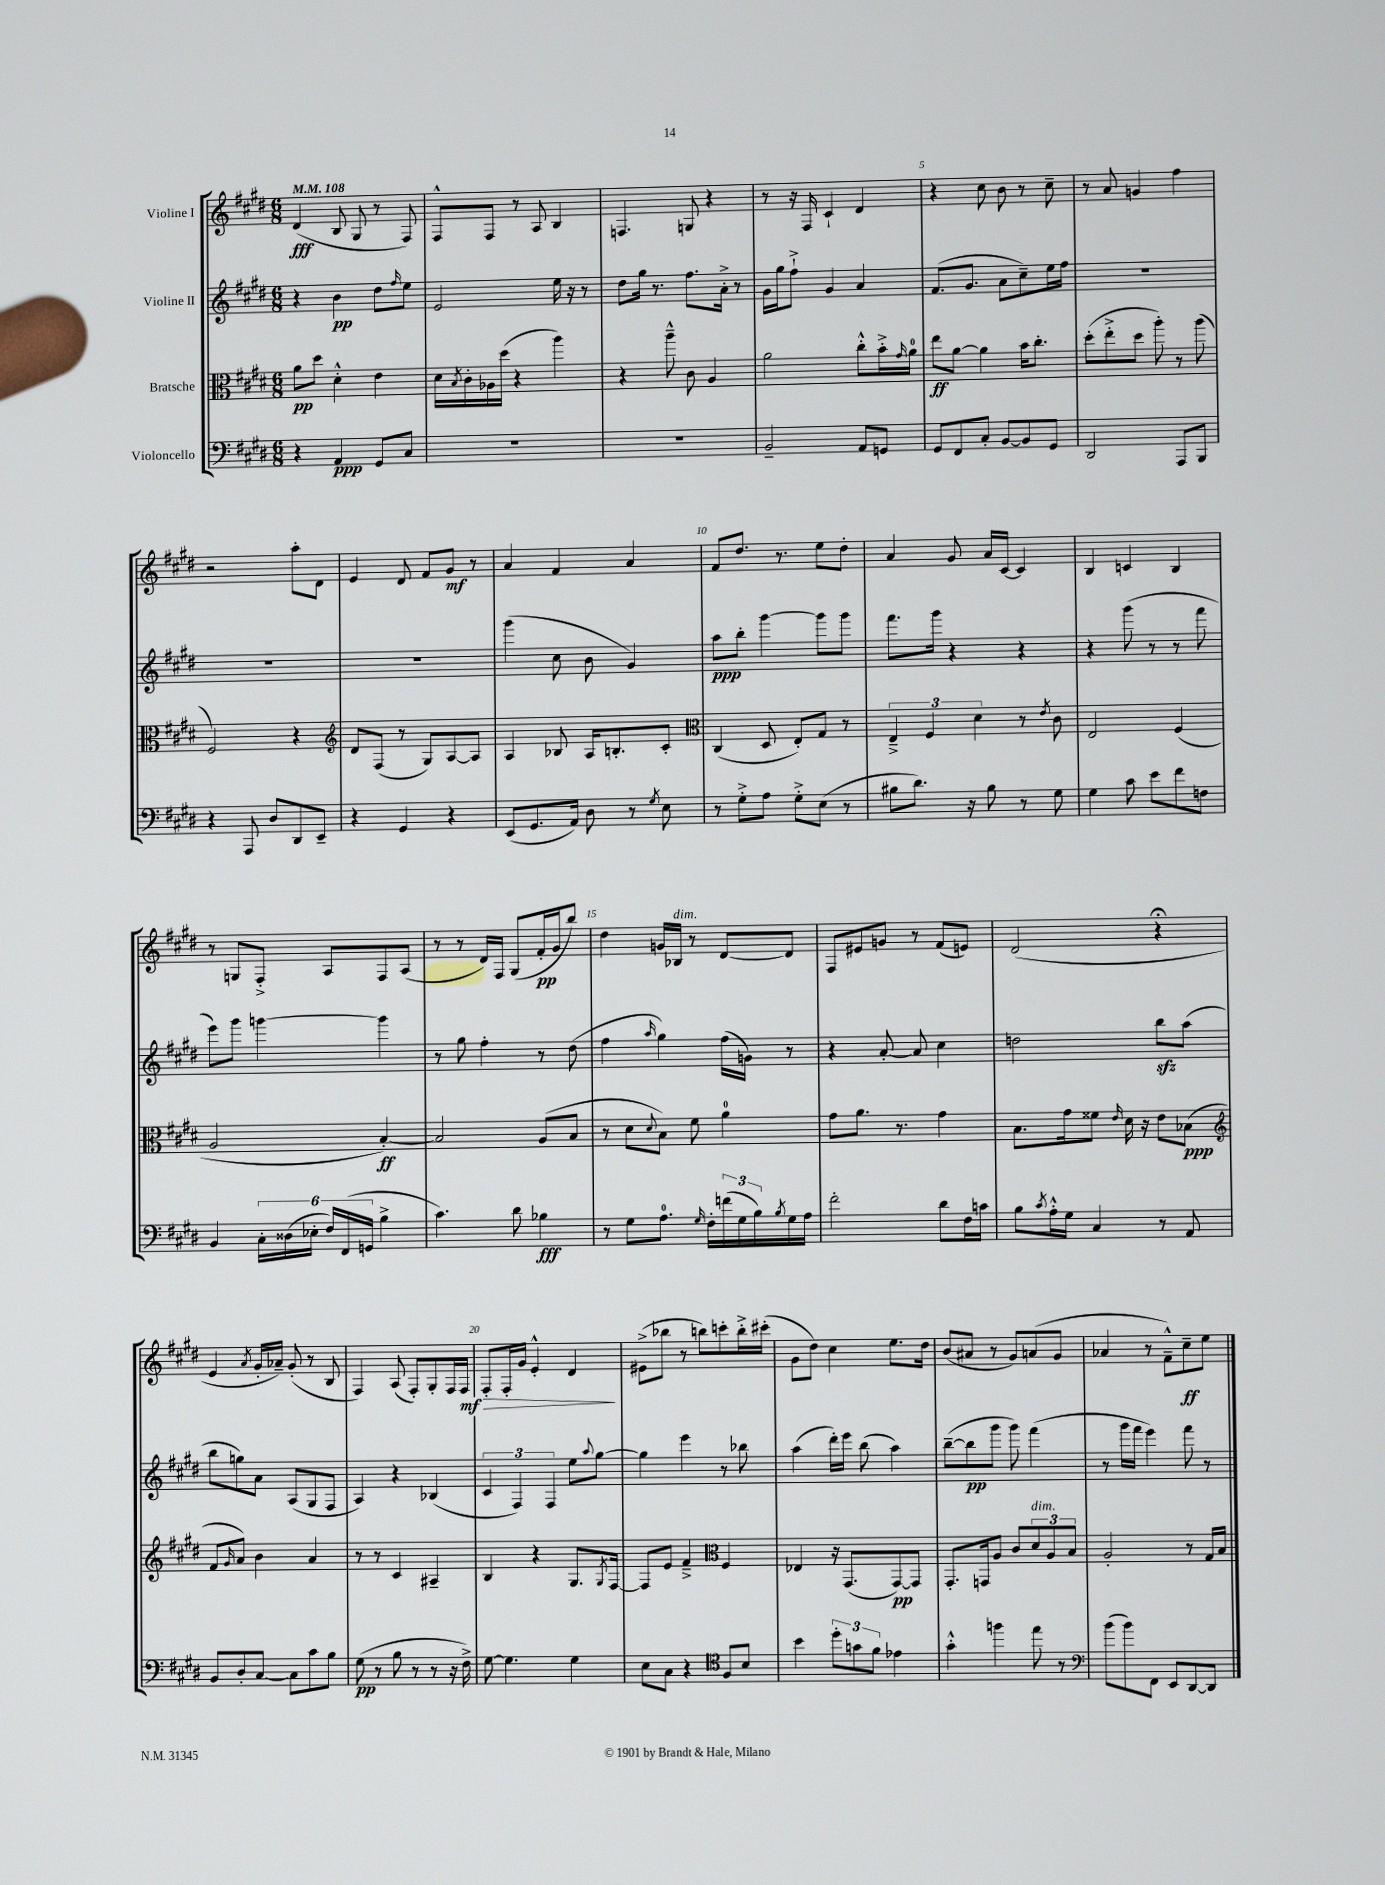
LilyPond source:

<<
\new StaffGroup <<
\new Staff = "s0" \with { instrumentName = "Violine I" } {
    \clef treble \key e \major \numericTimeSignature \time 6/8 \tempo 4 = 108
    dis'4\fff( b8 gis8 r8 fis8) |
    fis8-^ fis8 r8 a8 b4 |
    f4. g8 r4 |
    r8 r16 fis16 cis'4-! dis'4 |
    r4 cis''8 b'8 r8 cis''8-- |
    r8 a'8 g'4 fis''4 |
    r2 a''8-. dis'8 |
    e'4 dis'8 fis'8 gis'8\mf r8 |
    a'4 fis'4 a'4 |
    fis'8 dis''8. r8. e''8 dis''8-. |
    a'4 gis'8 a'16 cis'16~ cis'4 |
    b4 c'4 b4 |
    r8 g8 fis8-.-> a8 fis8 a8( |
    r8 r8 dis'16) fis16 gis8( fis'16-.\pp gis'16 b''8) |
    dis''4 g'16 bes16^\markup { \italic "dim." } r8 dis'8~ dis'8 |
    fis8 eis'8 g'8 r8 fis'8( e'8) |
    dis'2( r4\fermata |
    e'4 \acciaccatura { a'8 } gis'16-. aes'16--) gis'8-.( r8 b8 |
    fis4) a8( fis8-.) gis8-. fis16 fis16\mf\> |
    fis8-. fis16-. gis'16 e'4-.-^ dis'4\! |
    eis'8->( bes''8 r8 b''8) c'''8-. b''16-.-> cis'''16-.( |
    gis'8 dis''8) cis''4 e''8. dis''16 |
    b'8( ais'8 r8 gis'8) a'8( gis'8 |
    aes'4 r8 fis'8---^) cis''8--\ff e''8 \bar "|." |
}
\new Staff = "s1" \with { instrumentName = "Violine II" } {
    \clef treble \key e \major \numericTimeSignature \time 6/8
    r4 b'4\pp dis''8 \grace { fis''16 } e''8 |
    e'2 e''16 r16 r8 |
    dis''8 gis''16 r8. fis''8. a'16-.-> r8 |
    gis'16 gis''16 fis''8-!-> gis'4 a'4 |
    fis'8.( gis'8. a'8 cis''8--) e''16 fis''16 |
    R2. |
    R2. |
    R2. |
    gis'''4( cis''8 b'8 gis'4) |
    a''8\ppp b''8-. gis'''4~ gis'''8 gis'''8 |
    fis'''8. gis'''16 r4 r4 |
    r4 gis'''8( r8 r8 fis'''8 |
    e'''8) gis'''8 g'''4~ g'''4 |
    r8 gis''8 fis''4-. r8 dis''8( |
    fis''4 \grace { a''16 } gis''4) fis''16( g'16) r8 |
    r4 a'8~-. a'8 cis''4 |
    d''2 b''8\sfz a''8( |
    b''8 g''8) a'8 a8( gis8 fis8 |
    a4) r4 bes4( |
    \tuplet 3/2 { cis'4 fis4) fis4 } e''8 \appoggiatura { a''8 } gis''8~ |
    gis''4 e'''4 r8 bes''8 |
    a''4( dis'''16-.) e'''16 b''8( a''4) |
    b''8~--( b''8\pp gis'''8 gis'''8) fis'''4( |
    r8 gis'''16 fis'''16 e'''4) fis'''8 r8 \bar "|." |
}
\new Staff = "s2" \with { instrumentName = "Bratsche" } {
    \clef alto \key e \major \numericTimeSignature \time 6/8
    a'8\pp dis''8 dis'4-.-^ e'4 |
    dis'16 \acciaccatura { b8 } cis'16-. aes16 dis''16( r4 a''4) |
    r4 a''8---^ cis'8 a4 |
    a'2 cis''8-.-^ b'16-.-> \grace { gis'16 } a'16-0 |
    e''8\ff a'8~ a'4 b'16 cis''8.-. |
    dis''8-.( e''8-.-> dis''8 a''8-.) r8 a''8( |
    fis2) r4 |
    \clef treble dis'8 fis8( r8 gis8) a8~ a8 |
    a4 bes8 a16 b8.-. cis'8-. |
    \clef alto cis4( dis8 e8-.) gis8 r8 |
    \tuplet 3/2 { e4---> fis4 dis'4 } r8 \acciaccatura { e'8 } cis'8 |
    e2 fis4( |
    a2 b4~-.\ff) |
    b2 a8( b8 |
    r8 dis'8 \appoggiatura { dis'8 } b8) fis'8 a'4-0 |
    gis'8 a'8. r8. gis'4 |
    b8. gis'16 fisis'8 \grace { e'16 } dis'16 r16 e'8 bes8\ppp( |
    \clef treble fis'8 \grace { gis'16 } a'8) b'4 a'4 |
    r8 r8 cis'4 ais4-- |
    b4 r4 gis8. \acciaccatura { gis8 } fis16~ |
    fis8 e'8 fis'4---> \clef alto fis4 |
    ees4 r16 gis,8.( gis,8~\pp) gis,8 |
    gis,8.-. g,16 a8 cis'8 \tuplet 3/2 { dis'8^\markup { \italic "dim." } a8 b8 } |
    a2-. r8 gis16 b16 \bar "|." |
}
\new Staff = "s3" \with { instrumentName = "Violoncello" } {
    \clef bass \key e \major \numericTimeSignature \time 6/8
    r4 a,4\ppp gis,8 cis8 |
    R2. |
    R2. |
    b,2-- a,8 g,8 |
    gis,8 fis,8 cis8-. b,8~ b,8 gis,8 |
    dis,2 a,,8 b,,8 |
    r4 a,,8 dis8 dis,8 e,8-- |
    r4 gis,4 r4 |
    e,8( gis,8. a,16) dis8 r8 \acciaccatura { gis8 } e8 |
    r8 gis8-.-> a8 gis8-.-> e8( r8 |
    bis8 dis'8.) r16 bis8 r8 gis8 |
    gis4 cis'8 e'8 fis'8 f8 |
    b,4 \tuplet 6/4 { cis16-. disis16( ees16-. fis16) fis,16( g,16 } b4-> |
    cis'4.) dis'8 bes4\fff |
    r8 gis8 a8.-0 \grace { gis16 } fis16-. \tuplet 3/2 { f'16( gis16 b16) } \acciaccatura { b8 } gis16 a16 |
    fis'2-. dis'8 fis16 c'16 |
    b8 \acciaccatura { cis'8 } a16-.-^ gis16 cis4 r8 a,8 |
    b,8 dis8-. cis8~ cis8 cis'8 b8 |
    gis8\pp( r8 b8 r8 r8 r16 fis16->) |
    gis8~ gis4. gis4 |
    e8 cis8 r4 \clef tenor fis8 b8 |
    b'4 \tuplet 3/2 { dis''8-. g'8 fis'8 } ees'4 |
    gis'4-.-^ f''4 e''8 r8 |
    \clef bass b'8( b'8) fis,8 e,8 dis,8~ dis,8 \bar "|." |
}
>>
>>
\layout { \context { \Score \override BarNumber.break-visibility = ##(#f #t #t) barNumberVisibility = #(every-nth-bar-number-visible 5) } }
